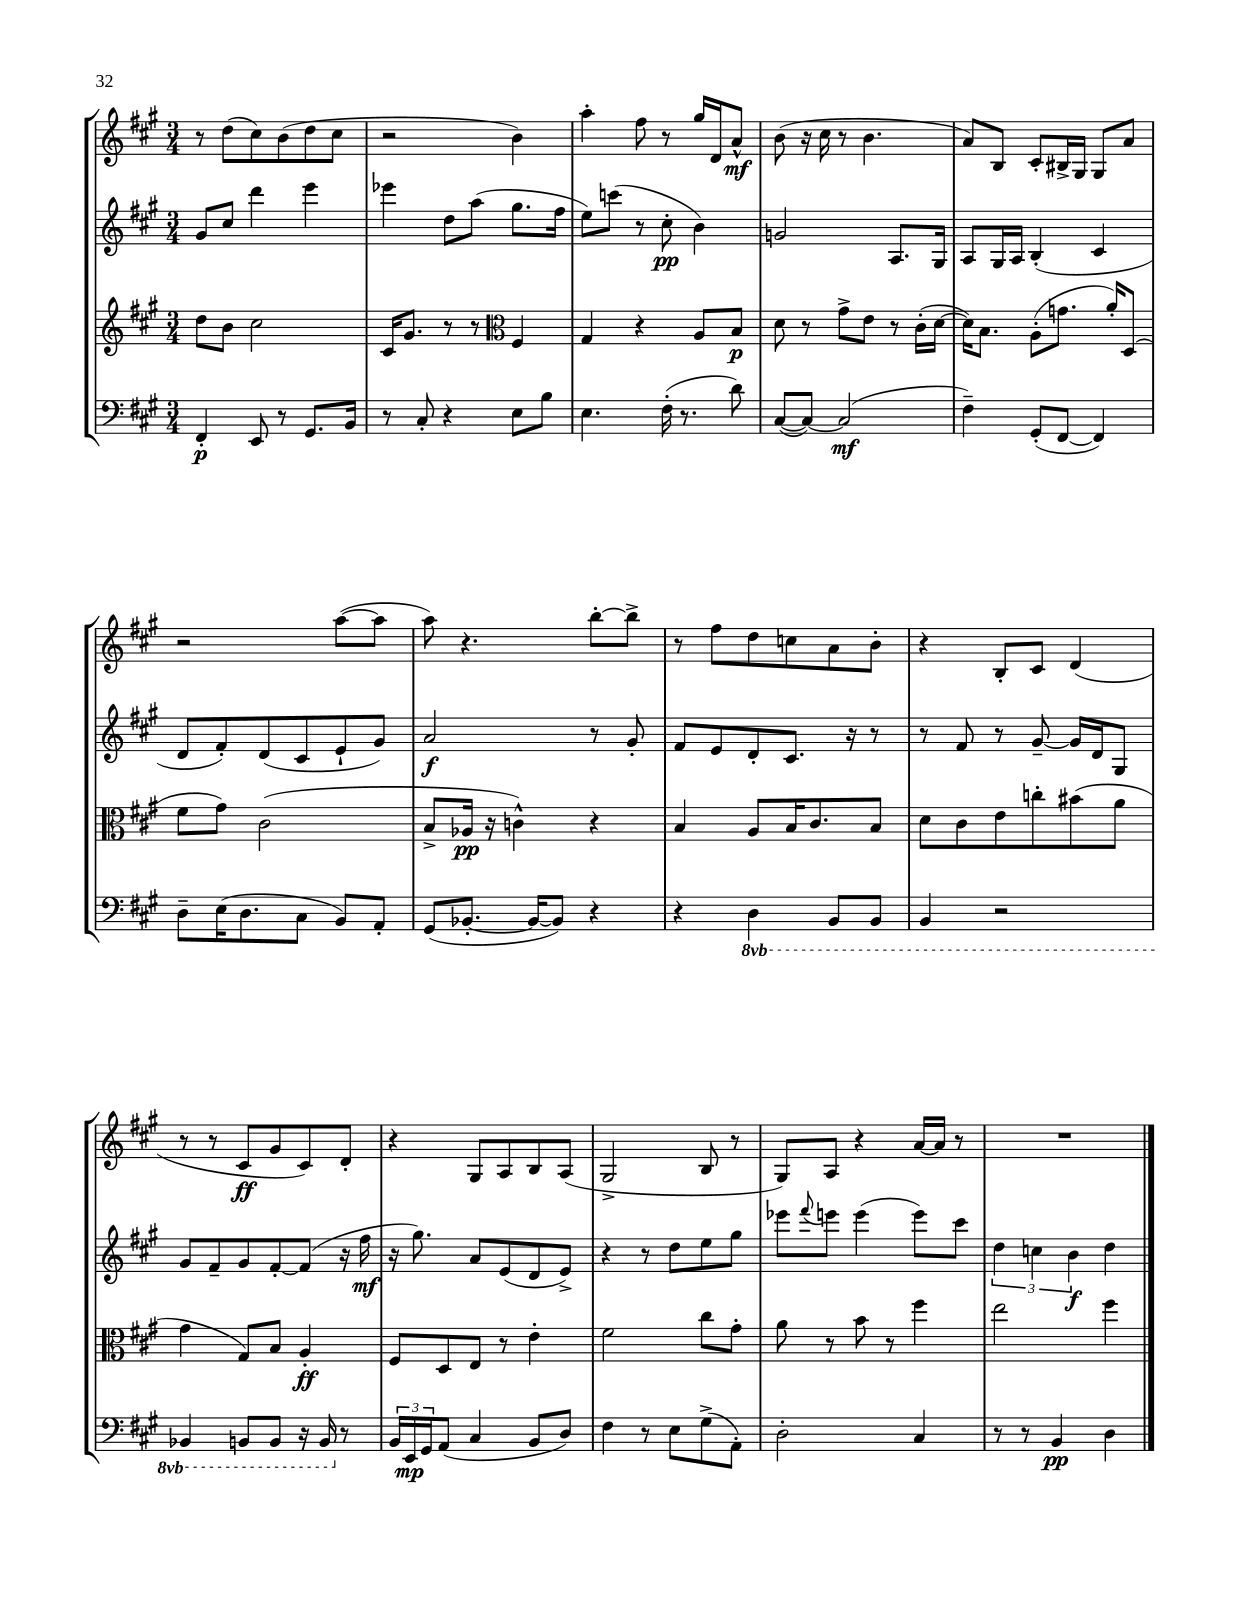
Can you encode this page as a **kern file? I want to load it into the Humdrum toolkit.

**kern	**kern	**kern	**kern
*staff4	*staff3	*staff2	*staff1
*clefF4	*clefG2	*clefG2	*clefG2
*k[f#c#g#]	*k[f#c#g#]	*k[f#c#g#]	*k[f#c#g#]
*M3/4	*M3/4	*M3/4	*M3/4
4FF#'	8dd	8g#	8r
.	8b	8cc#	(8dd
8EE	2cc#	4ddd	8cc#)
8r	.	.	(8b
8.GG#	.	4eee	8dd
.	.	.	8cc#
16BB	.	.	.
=	=	=	=
8r	16c#	4eee-	2r
.	8.g#	.	.
8C#'	.	.	.
4r	8r	8dd	.
.	8r	(8aa	.
*	*clefC3	*	*
8E	4F#	8.gg#	4b)
8B	.	.	.
.	.	16ff#	.
=	=	=	=
4.E	4G#	8ee)	4aa'
.	.	(8ccc	.
.	4r	8r	8ff#
(16F#'	.	8cc#'	8r
8.r	.	.	.
.	8A	4b)	16gg#
.	.	.	16d
8d)	8B	.	8a^^
=	=	=	=
([8C#	8d	2g	(8b
8C#_)	8r	.	16r
.	.	.	16cc#
(2C#]	8g#^	.	8r
.	8e	.	4.b
.	8r	8.A	.
.	(16c#'	.	.
.	[16d	16G#	.
=	=	=	=
4F#~)	16d])	8A	8a)
.	8.B	.	.
.	.	16G#	8B
.	.	16A	.
(8GG#'	(8A'	(4B'	8c#'
[8FF#	8.g	.	16B#^
.	.	.	16G#
4FF#])	.	4c#	8G#
.	16a')	.	.
.	(8D	.	8a
=	=	=	=
8D~	8f#	8d	2r
(16E	8g#)	8f#')	.
8.D	.	.	.
.	(2c#	(8d	.
8C#	.	8c#	.
8BB)	.	8e`	([8aa
8AA'	.	8g#)	8aa]
=	=	=	=
(8GG#	8B^	2a	8aa)
[8.BB-'	16A-	.	4.r
.	16r	.	.
.	4c^^)	.	.
16BB-_	.	.	.
8BB-])	.	.	.
4r	4r	8r	[8bb'
.	.	8g#'	8bb^]
=	=	=	=
4r	4B	8f#	8r
.	.	8e	8ff#
4DD	8A	8d'	8dd
.	16B	8.c#	8cc
.	8.c#	.	.
8BBB	.	.	8a
.	.	16r	.
8BBB	8B	8r	8b'
=	=	=	=
4BBB	8d	8r	4r
.	8c#	8f#	.
2r	8e	8r	8B'
.	8cc'	[8g#~	8c#
.	(8b#	16g#]	(4d
.	.	16d	.
.	8a	8G#	.
=	=	=	=
4BBB-	4g#	8g#	8r
.	.	8f#~	8r
8BBB	8G#)	8g#	8c#
8BBB	8B	[8f#'	8g#
16r	4A'	(8f#]	8c#)
16BBB	.	.	.
8r	.	16r	8d'
.	.	16ff#	.
=	=	=	=
24BB	8F#	16r	4r
24EE	.	.	.
.	.	8.gg#)	.
24GG#	.	.	.
(8AA	8D	.	.
4C#	8E	8a	8G#
.	8r	(8e	8A
8BB	4e'	8d	8B
8D)	.	8e^)	(8A
=	=	=	=
4F#	2f#	4r	2G#^
8r	.	8r	.
8E	.	8dd	.
(8G#^	8cc#	8ee	8B
8AA')	8g#'	8gg#	8r
=	=	=	=
2D'	8a	8eee-	8G#)
.	.	8qqfff#	.
.	8r	8eee	8A
.	8b	(4eee	4r
.	8r	.	.
4C#	4ff#	8eee)	[16a
.	.	.	16a]
.	.	8ccc#	8r
=	=	=	=
8r	2ee	6dd	2.r
8r	.	.	.
.	.	6cc	.
4BB	.	.	.
.	.	6b	.
4D	4ff#	4dd	.
==	==	==	==
*-	*-	*-	*-
